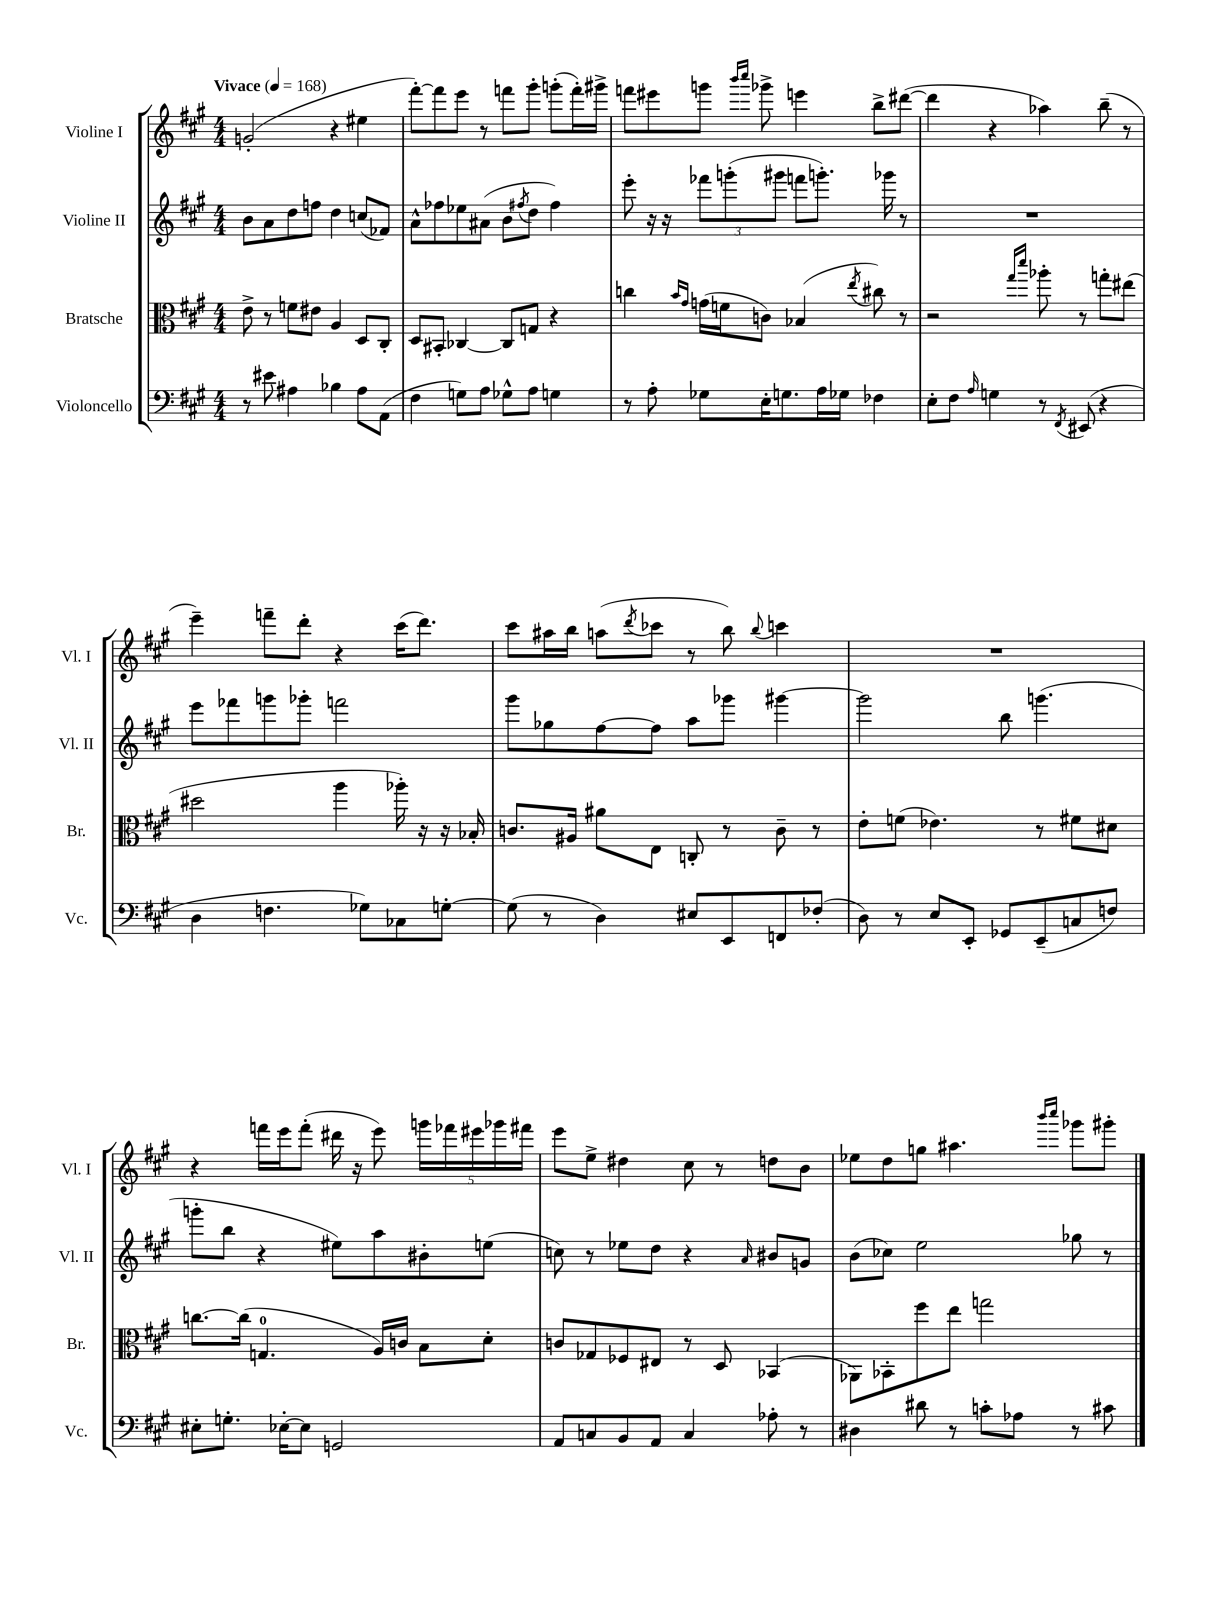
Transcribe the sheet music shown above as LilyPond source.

<<
\new StaffGroup <<
\new Staff = "s0" \with { instrumentName = "Violine I" shortInstrumentName = "Vl. I" } {
    \clef treble \key a \major \numericTimeSignature \time 4/4 \tempo "Vivace" 4 = 168
    g'2-.( r4 eis''4 |
    fis'''8~-.) fis'''8 e'''8 r8 f'''8 gis'''8-. g'''8-.( f'''16-.) gis'''16-> |
    f'''8 eis'''8 g'''8 \grace { b'''16 cis''''16 } ges'''8-> e'''4 b''8-> dis'''8~( |
    dis'''4 r4 aes''4) b''8--( r8 |
    e'''4--) f'''8-- d'''8-. r4 cis'''16( d'''8.) |
    cis'''8 ais''16 b''16 a''8( \acciaccatura { d'''8 } ces'''8 r8 b''8) \appoggiatura { b''8 } c'''4 |
    R1 |
    r4 f'''16 e'''16 f'''8-.( dis'''16 r16 e'''8) \tuplet 5/4 { g'''16 fes'''16 eis'''16 ges'''16 fis'''16 } |
    e'''8 e''8-> dis''4 cis''8 r8 d''8 b'8 |
    ees''8 d''8 g''8 ais''4. \grace { b'''16 cis''''16 } ges'''8 gis'''8-. \bar "|." |
}
\new Staff = "s1" \with { instrumentName = "Violine II" shortInstrumentName = "Vl. II" } {
    \clef treble \key a \major \numericTimeSignature \time 4/4
    b'8 a'8 d''8 f''8 d''4 c''8( fes'8) |
    a'8-^ fes''8 ees''8 ais'8( b'8 \acciaccatura { fis''8 } d''8 fis''4) |
    e'''8-. r16 r16 \tuplet 3/2 { fes'''8 g'''8-.( gis'''8 } f'''8 g'''8.-.) ges'''16 r8 |
    R1 |
    e'''8 fes'''8 g'''8 ges'''8-. f'''2 |
    gis'''8 ges''8 fis''8~ fis''8 a''8 ges'''8 gis'''4~ |
    gis'''2 b''8 g'''4.( |
    g'''8-. b''8 r4 eis''8) a''8 bis'8-. e''8( |
    c''8) r8 ees''8 d''8 r4 \grace { a'16 } bis'8 g'8 |
    b'8( ces''8) e''2 ges''8 r8 \bar "|." |
}
\new Staff = "s2" \with { instrumentName = "Bratsche" shortInstrumentName = "Br." } {
    \clef alto \key a \major \numericTimeSignature \time 4/4
    e'8-> r8 f'8 eis'8 a4 d8 cis8-. |
    d8 bis,8-. ces4~ ces8 g8 r4 |
    c''4 \grace { b'16 gis'16 } g'16( f'16 c'8) bes4( \acciaccatura { e''8 } cis''8) r8 |
    r2 \grace { gis''16 d'''16 } aes''8-. r8 g''8-. eis''8( |
    dis''2 a''4 aes''16-.) r16 r16 bes16-. |
    c'8. ais16 ais'8 e8 c8-. r8 c'8-- r8 |
    e'8-. f'8( ees'4.) r8 fis'8 dis'8 |
    c''8.~ c''16( g4.-0 a16) c'16 b8 d'8-. |
    c'8 ges8 fes8 eis8 r8 d8 bes,4( |
    aes,8) bes,8-. fis''8 e''8 g''2 \bar "|." |
}
\new Staff = "s3" \with { instrumentName = "Violoncello" shortInstrumentName = "Vc." } {
    \clef bass \key a \major \numericTimeSignature \time 4/4
    r8 eis'8 ais4 bes4 ais8 a,8( |
    fis4 g8) a8 ges8-^ a8 g4 |
    r8 a8-. ges8 e16-. g8. a16 ges16 fes4 |
    e8-. fis8 \grace { a16 } g4 r8 \acciaccatura { fis,8 } eis,8( r4 |
    d4 f4. ges8) ces8 g8~-. |
    g8( r8 d4) eis8 e,8 f,8 fes8-.( |
    d8) r8 e8 e,8-. ges,8 e,8--( c8 f8) |
    eis8-. g8.-. ees16~-. ees8 g,2 |
    a,8 c8 b,8 a,8 c4 aes8-. r8 |
    dis4 dis'8 r8 c'8-. aes8 r8 cis'8 \bar "|." |
}
>>
>>
\layout { \context { \Score \remove "Bar_number_engraver" } }
